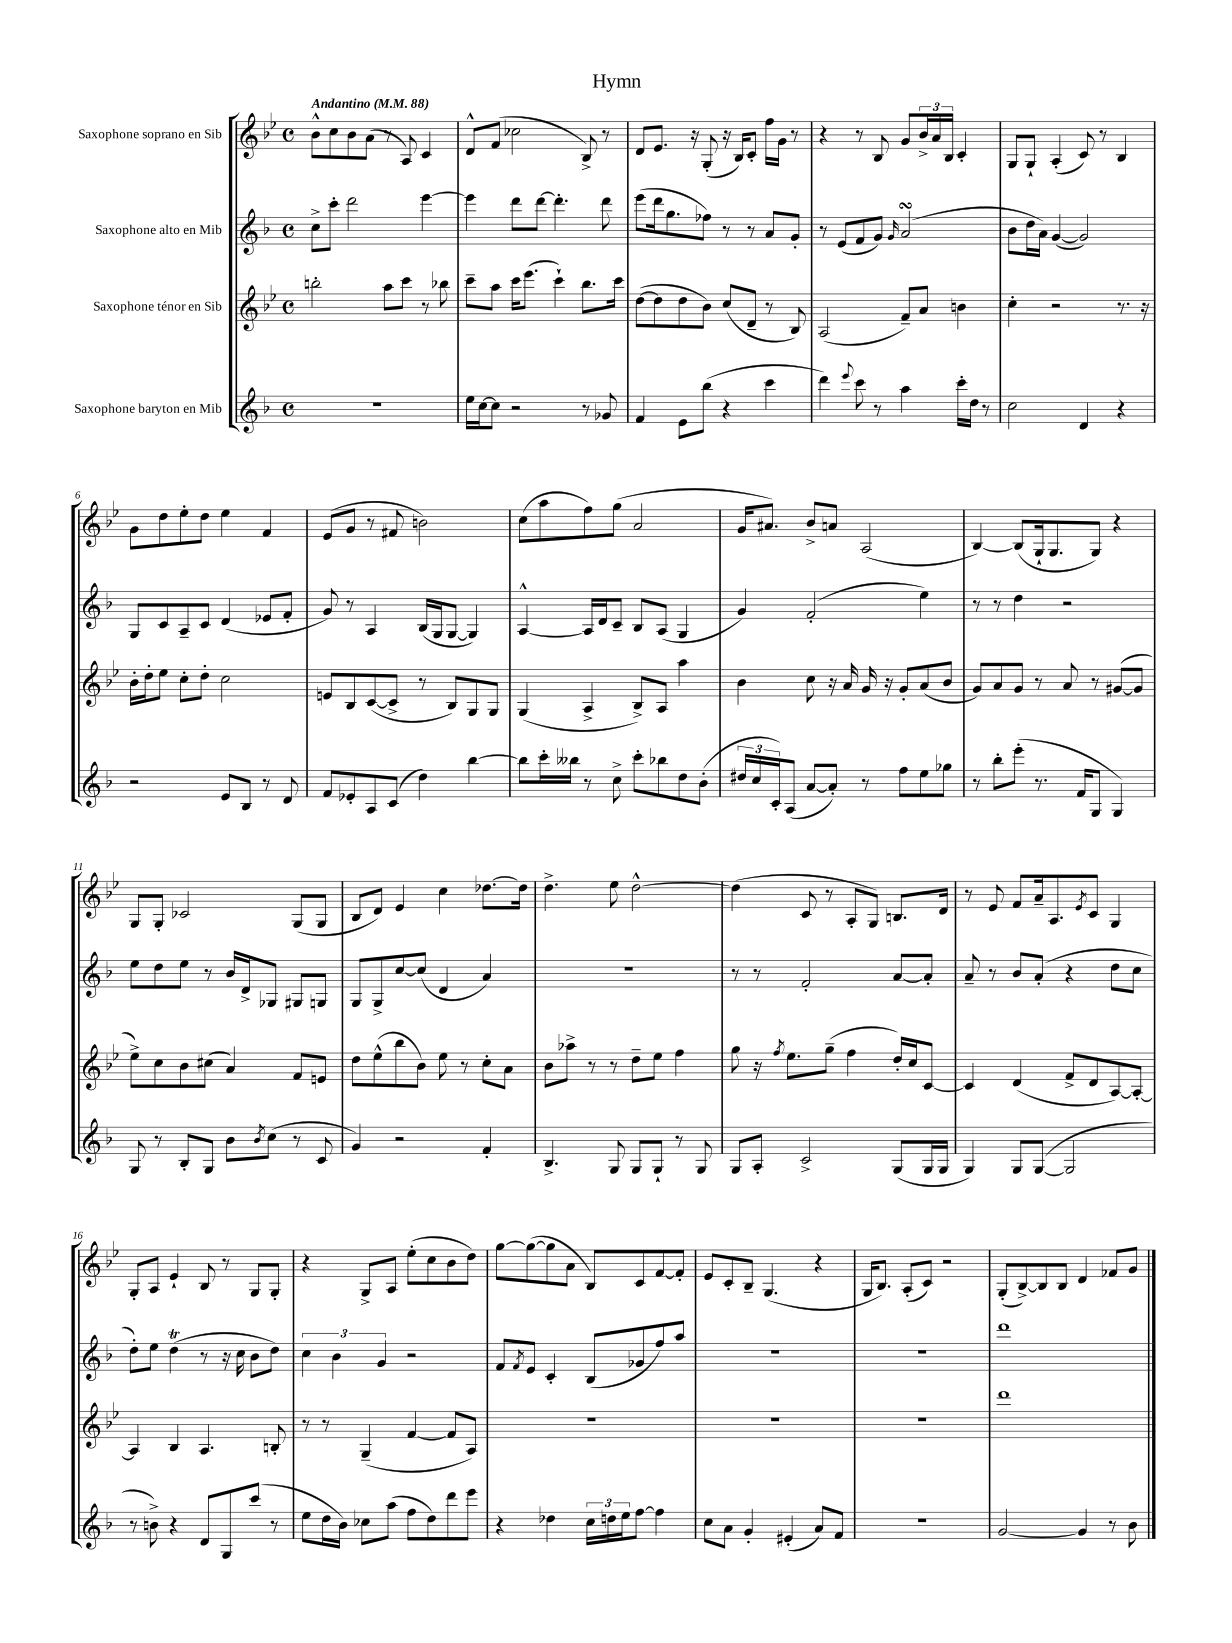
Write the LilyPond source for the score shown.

\header { title = "Hymn" }
<<
\new StaffGroup <<
\new Staff = "s0" \with { instrumentName = "Saxophone soprano en Sib" } {
    \clef treble \key bes \major \defaultTimeSignature \time 4/4 \tempo "Andantino" 4 = 88
    bes'8-^ c''8 bes'8 a'8( r8 a8) c'4 |
    d'8-^ f'8( ces''2 bes8->) r8 |
    d'8 ees'8. r16 g8-.( r16 bes16) c'8-. f''16 g'16 r8 |
    r4 r8 bes8 g'8 \tuplet 3/2 { bes'16-> a'16 bes16 } c'4-. |
    g8 g8-! a4-.( c'8) r8 bes4 |
    g'8 d''8 ees''8-. d''8 ees''4 f'4 |
    ees'8( g'8 r8 fis'8 b'2) |
    c''8( a''8 f''8) g''8( a'2 |
    g'16 ais'8.) bes'8-> a'8 a2( |
    bes4~) bes8( g16-! g8. g8) r4 |
    g8 g8-. ces'2 g8( g8 |
    bes8 d'8) ees'4 c''4 des''8.~ des''16 |
    d''4.-> ees''8 d''2~-^ |
    d''4( c'8 r8 a8-. g8) b8. d'16 |
    r8 ees'8 f'8 a'16-- a8. \acciaccatura { ees'8 } c'8 g4 |
    g8-. a8 ees'4-! bes8 r8 g8 g8-. |
    r4 g8-> a8 ees''8-.( c''8 bes'8 d''8) |
    g''8~ g''8~( g''8 a'8 bes8) c'8 f'8~ f'8-. |
    ees'8 c'8-. bes8-- g4.( r4 |
    g16 bes8.) a8-.( c'8) r2 |
    g8-.( bes8~->) bes8 bes8 d'4 fes'8 g'8 \bar "|." |
}
\new Staff = "s1" \with { instrumentName = "Saxophone alto en Mib" } {
    \clef treble \key f \major \defaultTimeSignature \time 4/4
    c''8-> c'''8-. d'''2 e'''4~ |
    e'''4 d'''8 d'''8~ d'''4.-. d'''8 |
    e'''8( d'''16 g''8. fes''8) r8 r8 a'8 g'8-. |
    r8 e'8( f'8 g'8) \grace { g'16 } a'2\turn( |
    bes'8 d''16 a'16) g'4~( g'2) |
    g8 c'8 a8-- c'8 d'4( ees'8 f'8-. |
    g'8) r8 a4 bes16( g16 g8~ g4) |
    a4~-^ a16 d'16 c'8-- bes8 a8( g4 |
    g'4) f'2-.( e''4) |
    r8 r8 d''4 r2 |
    e''8 d''8 e''8 r8 bes'16 d'16-> ges8 gis8 g8 |
    g8 g8-> c''8~ c''8( d'4 a'4) |
    R1 |
    r8 r8 f'2-. a'8~ a'8-. |
    a'8-- r8 bes'8 a'8-.( r4 d''8 c''8 |
    d''8-.) e''8 d''4\trill( r8 r16 c''16 bes'8 d''8) |
    \tuplet 3/2 { c''4 bes'4 g'4 } r2 |
    f'8 \acciaccatura { f'8 } e'8 c'4-. bes8( ges'8 f''8) a''8 |
    R1 |
    R1 |
    d'''1 \bar "|." |
}
\new Staff = "s2" \with { instrumentName = "Saxophone ténor en Sib" } {
    \clef treble \key bes \major \defaultTimeSignature \time 4/4
    b''2-. a''8 c'''8 r8 bes''8 |
    c'''8-- a''8 c'''16 ees'''8.( c'''4-!) bes''8. c'''16 |
    d''8~( d''8 d''8 bes'8) c''8( d'8-- r8 bes8) |
    a2( f'8--) a'8 b'4 |
    c''4-. r2 r8. r16 |
    bes'16-. d''16-. ees''8 c''8-. d''8-. c''2 |
    e'8 bes8 c'8~( c'8-> r8 bes8) g8 g8 |
    g4( a4-> bes8->) a8 a''4 |
    bes'4 c''8 r16 a'16 g'16 r16 g'8-. a'8( bes'8 |
    g'8) a'8 g'8 r8 a'8 r8 gis'8~( gis'8 |
    ees''8->) c''8 bes'8 cis''8( a'4) f'8 e'8 |
    d''8 ees''8-^( bes''8 bes'8) ees''8 r8 c''8-. a'8 |
    bes'8 aes''8-> r8 r8 d''8-- ees''8 f''4 |
    g''8 r16 \acciaccatura { f''8 } ees''8. g''8--( f''4 d''16-.) c''16 c'8~ |
    c'4 d'4( f'8-> d'8 a8~) a8~-. |
    a4 bes4 a4. b8-. |
    r8 r8 g4--( f'4~ f'8 a8) |
    R1 |
    R1 |
    R1 |
    d'''1 \bar "|." |
}
\new Staff = "s3" \with { instrumentName = "Saxophone baryton en Mib" } {
    \clef treble \key f \major \defaultTimeSignature \time 4/4
    R1 |
    e''16 c''16~ c''8 r2 r8 ges'8 |
    f'4 e'8 bes''8( r4 c'''4 |
    d'''4) \appoggiatura { e'''8 } c'''8 r8 a''4 c'''16-. d''16 r8 |
    c''2 d'4 r4 |
    r2 e'8 bes8 r8 d'8 |
    f'8 ees'8-. a8 c'8( d''4) bes''4~ |
    bes''8 c'''16-. beses''16 r8 c''8-> c'''8-. bes''8 d''8 bes'8-.( |
    \tuplet 3/2 { dis''16 c''16 c'16-.) } a8( a'8~ a'8-.) r8 f''8 e''8 ges''8 |
    r8 bes''8-. e'''8-.( r8. f'16 g8 g4) |
    g8 r8 bes8-. g8 bes'8 \acciaccatura { bes'8 } c''8( r8 c'8 |
    g'4) r2 f'4-. |
    bes4.-> g8 g8 g8-! r8 g8 |
    g8 a8-. c'2-> g8( g16 g16 |
    g4) g8 g8~( g2 |
    r8 b'8->) r4 d'8 g8 c'''8( r8 |
    e''8 d''16 bes'16) ces''8 a''8( f''8 d''8) d'''8 e'''8 |
    r4 des''4 \tuplet 3/2 { c''16 d''16 e''16 } f''8~ f''4 |
    c''8 a'8 g'4-. eis'4-.( a'8) f'8 |
    R1 |
    g'2~ g'4 r8 bes'8 \bar "|." |
}
>>
>>
